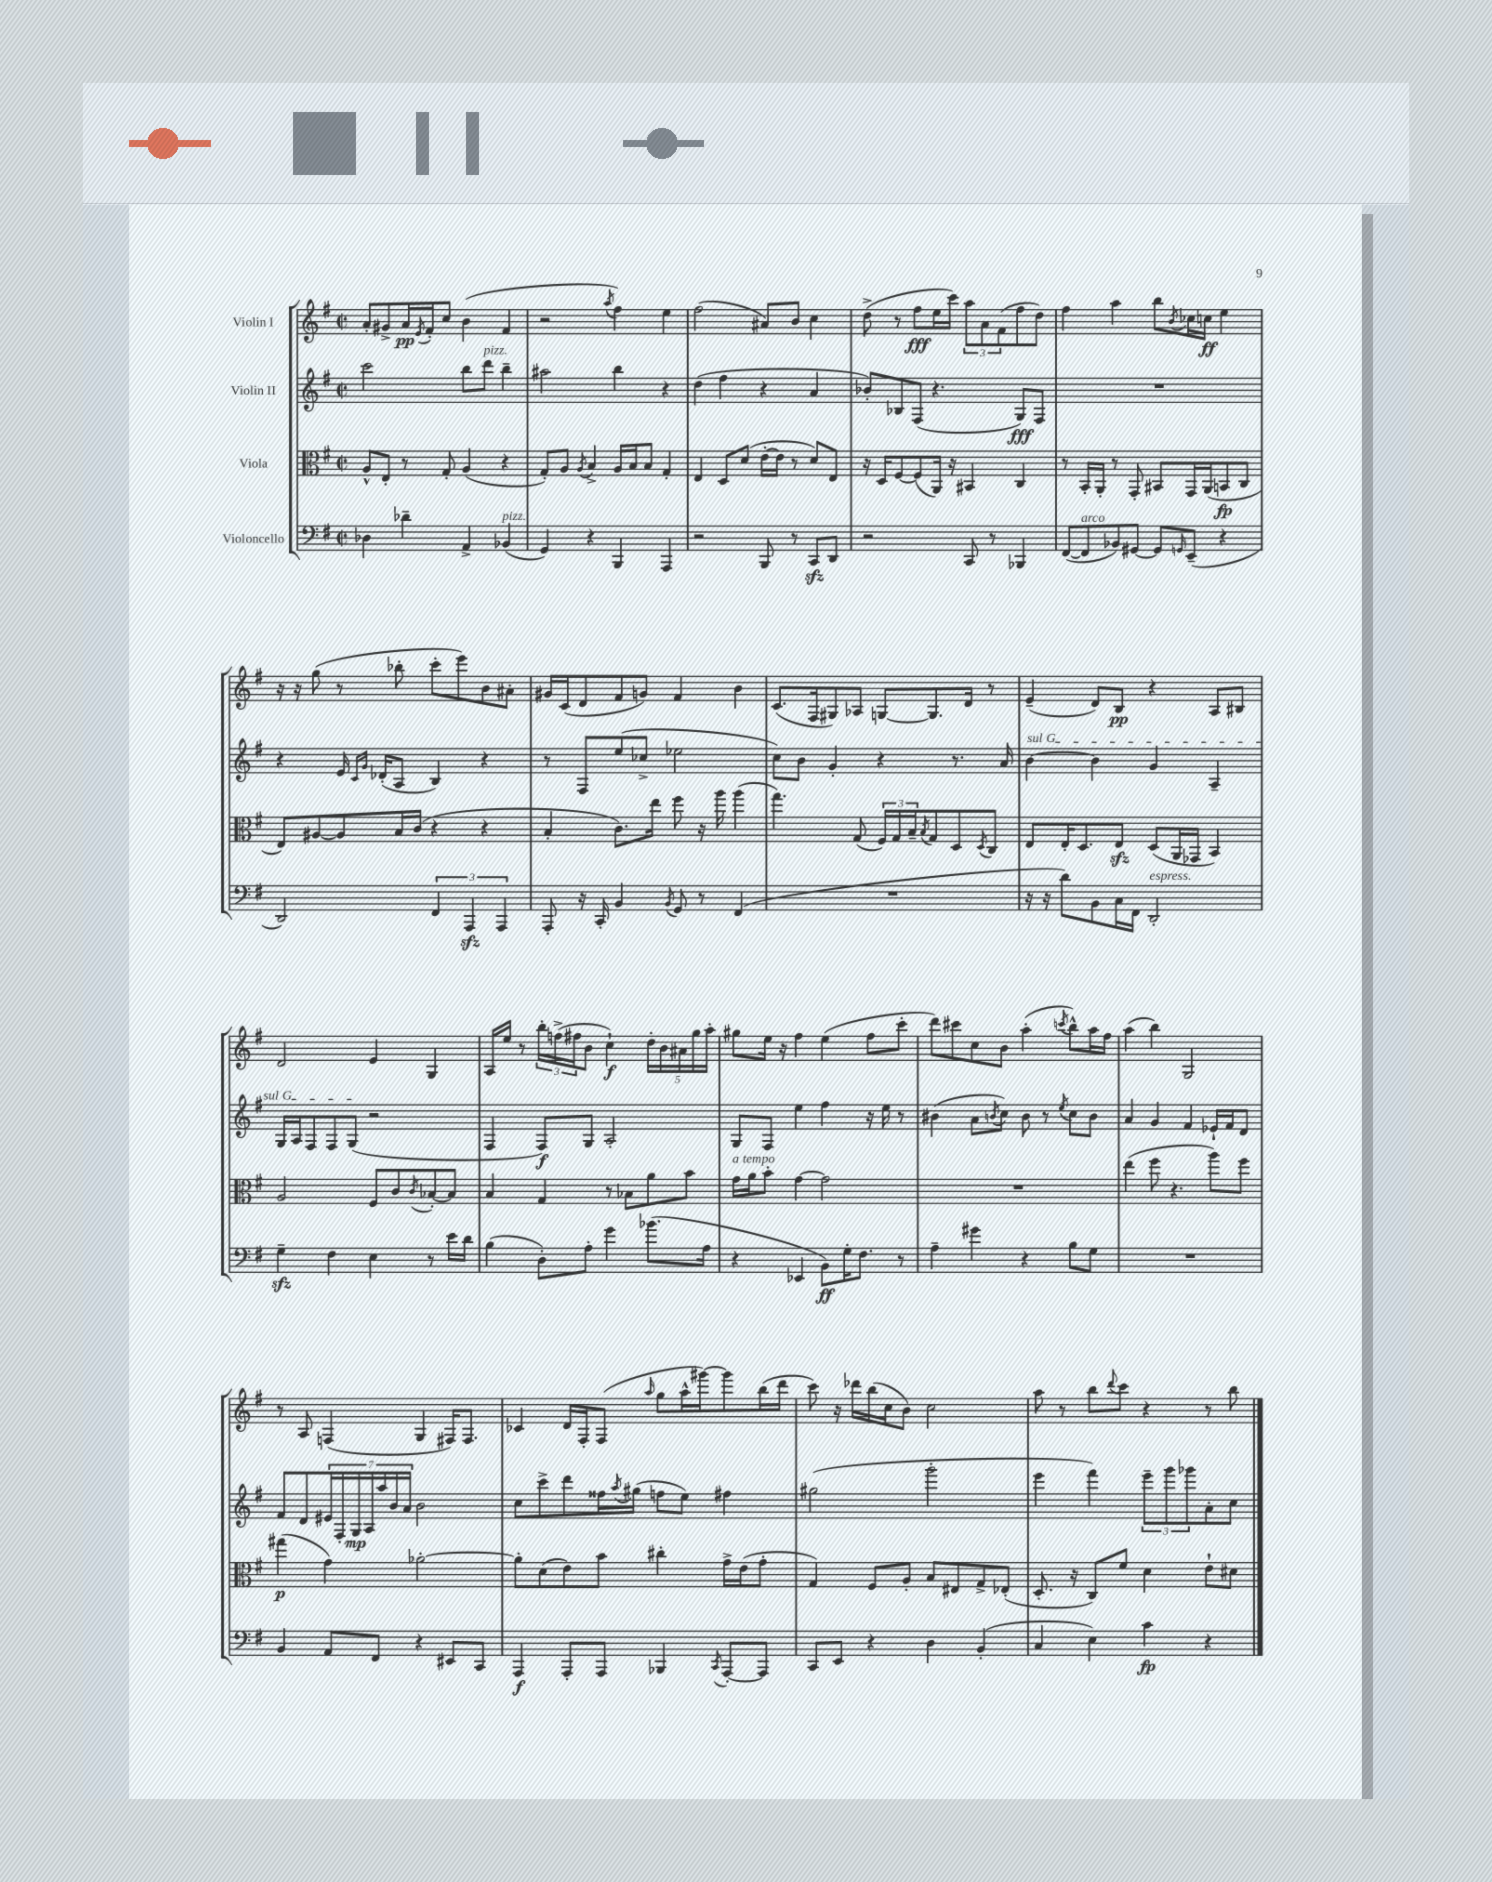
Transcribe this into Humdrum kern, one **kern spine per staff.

**kern	**kern	**kern	**kern
*staff4	*staff3	*staff2	*staff1
*clefF4	*clefC3	*clefG2	*clefG2
*k[f#]	*k[f#]	*k[f#]	*k[f#]
*M2/2	*M2/2	*M2/2	*M2/2
*met(c|)	*met(c|)	*met(c|)	*met(c|)
4D-	8A^^	2ccc	8a'
.	8E'	.	8g#^
4d-~	8r	.	16a
.	.	.	8qe
.	.	.	16f#'
.	8G'	.	8cc
4AA^	(4A	8bb	(4b
.	.	8ddd	.
(4BB-	4r	4bb~	4f#
=	=	=	=
4GG)	8G')	2aa#	2r
.	8A	.	.
.	8qA	.	.
4r	4B^	.	.
.	.	.	8qaa
4BBB	16A	4bb	4ff#)
.	16B	.	.
.	8B	.	.
4AAA	4G'	4r	4ee
=	=	=	=
2r	4E	(4dd	(2ff#
.	8D	4ff#	.
.	(8d	.	.
8BBB	[16e'	4r	8a#)
.	16e]	.	.
8r	8r	.	8b
8CC	8d)	4a	4cc
8DD	8E	.	.
=	=	=	=
2r	16r	8b-')	(8dd^
.	16D	.	.
.	[8F#	8B-	8r
.	(8F#]	(8F#	8ff#
.	16AA)	4.r	16ee
.	16r	.	16ccc)
8CC	4BB#	.	12aa
.	.	.	12a
8r	.	.	.
.	.	.	(12f#
4BBB-	4C	8G)	8ff#
.	.	8F#	8dd)
=	=	=	=
([8FF#	8r	1r	4ff#
8FF#]	16BB'	.	.
.	16AA'	.	.
8BB-)	8r	.	4aa
[8GG#	8GG'	.	.
8GG#]	8BB#	.	8bb
16qqGG	.	.	8qb
(8EE~	16GG	.	16cc-
.	(16AA	.	16cc
4r	8BB	.	4ee
.	8C	.	.
=	=	=	=
2DD)	8E)	4r	16r
.	.	.	16r
.	[8A#	.	(8gg
.	8A#]	16e	8r
.	.	16qqc	.
.	.	16qqg	.
.	.	(16d-'	.
.	16B	8A	8bb-'
.	(16c	.	.
6FF#	4r	4B)	8ccc'
.	.	.	8eee)
6AAA	.	.	.
.	4r	4r	8b
6AAA	.	.	.
.	.	.	8a#'
=	=	=	=
8AAA'	4B'	8r	16g#
.	.	.	(16c
16r	.	8F#	8d
16CC'	.	.	.
4BB	8.c)	(8ee	8f#
.	.	8cc-^	8g)
.	16ee	.	.
8qBB	.	.	.
8GG	8ff#	2ee-	4f#
8r	16r	.	.
.	16aa	.	.
(4FF#	(4aa	.	4b
=	=	=	=
1r	4.gg)	8cc)	(8.c
.	.	8b	.
.	.	.	16F#
.	.	4g'	8G#)
.	(8G	.	8A-
.	24F#)	4r	[8G
.	24G	.	.
.	24B~	.	.
.	8qB	.	.
.	8G	.	8.G]
.	8D	8.r	.
.	.	.	16d
.	8qD	.	.
.	8C	.	8r
.	.	16a	.
=	=	=	=
16r	8E	[4b	(4e~
16r	.	.	.
8d)	16E'	.	.
.	8.D	.	.
8BB	.	4b]	8d)
16C	8E	.	8B
16FF#	.	.	.
2DD'	(8D	4g	4r
.	16AA	.	.
.	16GG-	.	.
.	4BB)	4A~	8A
.	.	.	8B#
=	=	=	=
4G~	2A	16G	2d
.	.	16A	.
.	.	8F#	.
4F#	.	8F#	.
.	.	(8G	.
4E	8F#	2r	4e
.	8c	.	.
.	8qc	.	.
8r	[8B-'	.	4G
16e	8B-]	.	.
16d	.	.	.
=	=	=	=
(4B	4B	4F#	16A
.	.	.	16ee
.	.	.	8r
8D')	4G	8F#)	24bb'
.	.	.	(24ff^
.	.	.	24ff#
8A'	.	8G	8b
4g	8r	2A'	4cc`)
.	8B-	.	.
(8.b-	8a	.	20dd'
.	.	.	20b
.	.	.	20a#
.	8b	.	.
.	.	.	20gg
16A	.	.	.
.	.	.	20aa'
=	=	=	=
4r	16g	8G	8gg#
.	16a	.	.
.	8b'	8F#	16ee
.	.	.	16r
4EE-	[4g	4ee	4ff#
8BB)	2g]	4ff#	(4ee
16G'	.	.	.
8.F#	.	.	.
.	.	16r	8ff#
.	.	16ee	.
8r	.	8r	8ccc'
=	=	=	=
4A~	1r	(4b#	8ddd)
.	.	.	8ccc#
4g#	.	8a	8cc
.	.	8qb	.
.	.	8cc)	8b
4r	.	8b	(4aa'
.	.	8r	.
.	.	8qee	8qccc
8B	.	8cc	8bb^^)
8G	.	8b	16aa
.	.	.	16ff#
=	=	=	=
1r	(4ee	4a	(4aa
.	8ff#	4g	4bb)
.	4.r	.	.
.	.	4f#	2G
.	8aa)	16e-`	.
.	.	16f#	.
.	8ff#	8d	.
=	=	=	=
4BB	(4gg#	8f#	8r
.	.	8d	8A
8AA	4g)	28e#	(4F
.	.	28F#'	.
.	.	28G	.
.	.	28A	.
8FF#	.	.	.
.	.	28aa	.
.	.	28b	.
.	.	28a	.
4r	[2a-'	2b	4G
8EE#	.	.	16F#)
.	.	.	8.F#
8CC	.	.	.
=	=	=	=
4AAA	8a-']	8cc	4c-
.	(8d	8ccc^	.
8AAA'	8e)	8ddd	16d
.	.	.	16F#'
8AAA	8b	16ff##	(8F#
.	.	8qaa	.
.	.	(16gg#	.
.	.	.	16qqaa
4BBB-	4cc#'	8ff	8gg
.	.	8ee)	16aa^^
.	.	.	[16ggg#)
8qCC	.	.	.
[8AAA'	16g^	4ff#	8ggg#]
.	(16e	.	.
8AAA]	8g'	.	(16bb
.	.	.	16ddd
=	=	=	=
8CC	4G)	(2gg#	8ccc)
8EE	.	.	16r
.	.	.	16ddd-
4r	8F#	.	(16bb
.	.	.	16cc
.	8A'	.	8b)
4D	8B	2ggg'	2cc
.	8E#	.	.
(4BB'	8G^	.	.
.	(8E-'	.	.
=	=	=	=
4C	8.D'	4eee	8aa
.	.	.	8r
.	16r	.	.
4E)	8C)	4fff#)	8bb
.	.	.	8qqddd
.	8f#	.	8ccc
4c	4d	12eee~	4r
.	.	12ggg	.
.	.	12ggg-	.
4r	8e`	8a'	8r
.	8d#	8cc	8bb
==	==	==	==
*-	*-	*-	*-
